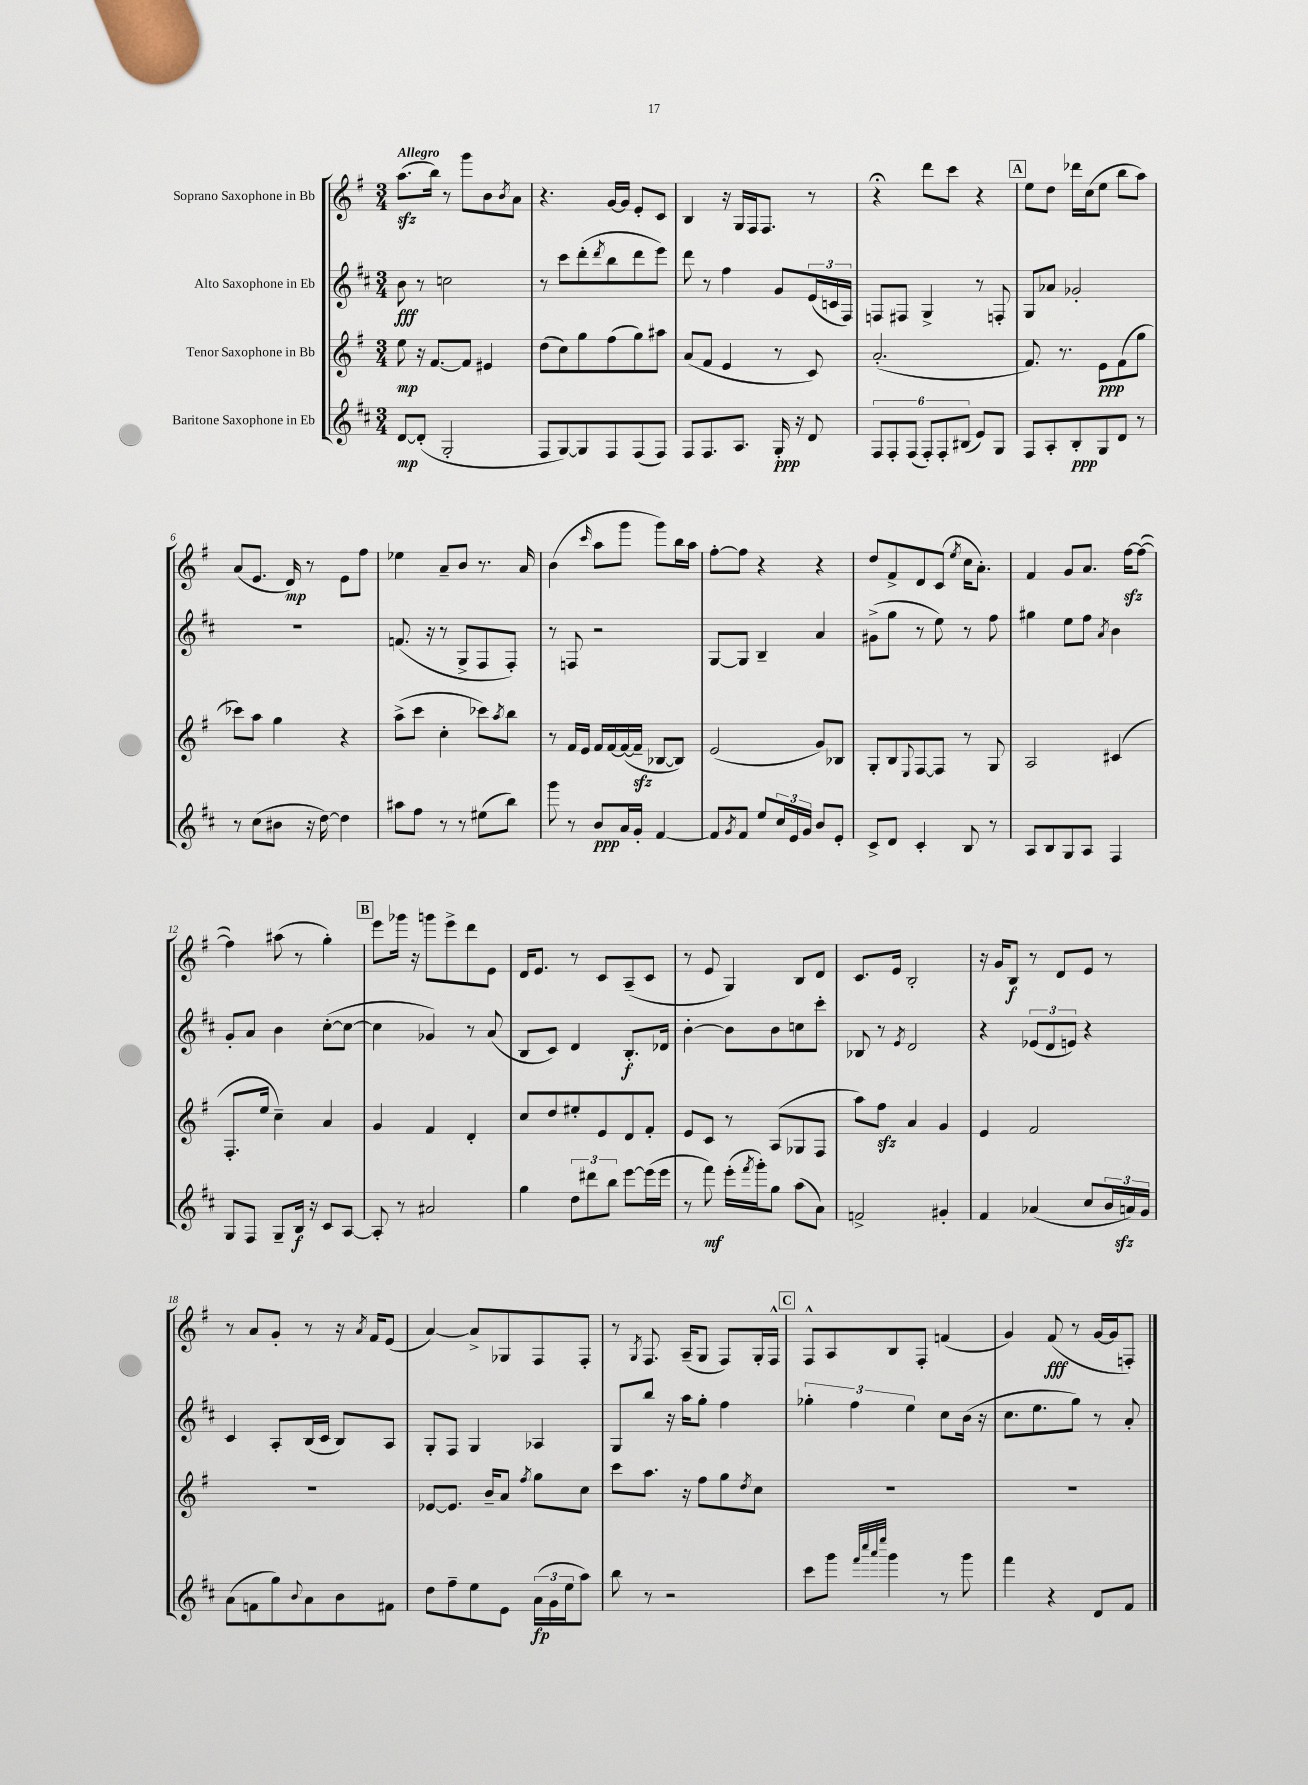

**kern	**kern	**kern	**kern
*staff4	*staff3	*staff2	*staff1
*clefG2	*clefG2	*clefG2	*clefG2
*k[f#c#]	*k[f#]	*k[f#c#]	*k[f#]
*M3/4	*M3/4	*M3/4	*M3/4
[8d	8ee	8b	(8.aa
(8d']	16r	8r	.
.	[8.f#	.	16bb)
2G'	.	2cc	8r
.	8f#]	.	8ggg
.	4e#	.	8b
.	.	.	8qb
.	.	.	8a
=	=	=	=
8F#	(8dd	8r	4.r
[8G)	8cc)	8ccc#	.
8G]	8gg	(8ddd'	.
.	.	8qddd	.
8F#	(8ff#	8bb	[16g
.	.	.	16g]
(8F#	8gg)	8ddd	8e'
8F#)	8aa#	8eee)	8c
=	=	=	=
8F#	(8a	8ddd	4B
8.F#	8f#	8r	.
.	4e	4ff#	16r
8.A	.	.	16G
.	.	.	16F#
.	.	.	8.F#
16G'	8r	8g	.
16r	.	.	.
8d	8c)	(24e	8r
.	.	24c	.
.	.	24F#)	.
=	=	=	=
12F#	(2.a'	8F	4r;
12F#'	.	.	.
.	.	8F#	.
(12F#	.	.	.
12F#')	.	4G^	8ddd
12F#'	.	.	.
.	.	.	8ccc
(12B#	.	.	.
8e)	.	8r	4r
8G	.	8F'	.
=	=	=	=
8F#	8.f#)	8G	8ee
8A'	.	8a-	8dd
.	8.r	.	.
8B'	.	2g-'	16ddd-
.	.	.	(16cc
8G	8e	.	8ee
8d	(8f#	.	8bb
8r	8gg	.	8aa)
=	=	=	=
8r	8ccc-)	2.r	(8a
(8cc#	8aa	.	8.e
8b#	4gg	.	.
.	.	.	16d)
16r	.	.	8r
[16dd)	.	.	.
4dd]	4r	.	8e
.	.	.	8ff#
=	=	=	=
8aa#	(8aa^	(8.f	4ee-
8ff#	8ccc	.	.
.	.	16r	.
8r	4cc'	8r	8a~
8r	.	8G^	8b
(8ee#	8ccc-)	8F#	8.r
.	8qaa	.	.
8bb)	8bb	8F#')	.
.	.	.	16a
=	=	=	=
8ggg	8r	8r	(4b
8r	16f#	8F	.
.	16e	.	.
.	.	.	16qqccc
8b	16f#	2r	8aa
.	[16f#	.	.
16a	(16f#_	.	8ggg
16g'	16f#~]	.	.
[4f#	[8B-	.	8ggg)
.	8B-])	.	16bb
.	.	.	16aa
=	=	=	=
8f#]	(2e	[8G	[8ff#'
8qg	.	.	.
8f#	.	8G]	8ff#]
8ee	.	4B~	4r
24cc#	.	.	.
24e	.	.	.
24g	.	.	.
8b	8g)	4a	4r
8e'	8B-	.	.
=	=	=	=
8c#^	8G'	(8g#^	8dd
8d	8B	8gg	8f#^
.	8qqE	.	.
4c#'	[8F#	8r	8d
.	8F#]	8ee)	(8c
.	.	.	8qee
8B	8r	8r	16cc
.	.	.	8.a')
8r	8G	8ff#	.
=	=	=	=
8A	2A	4gg#	4f#
8B	.	.	.
8G	.	8ee	8g
8A	.	8ff#	8.a
.	.	8qa	.
4F#	(4c#	4b	.
.	.	.	[16ff#
.	.	.	(8ff#_
=	=	=	=
8G	8.F#'	8g'	4ff#])
8F#	.	8a	.
.	16ee	.	.
8G~	4cc~)	4b	(8aa#
16B	.	.	8r
16r	.	.	.
8c#	4a	([8cc#'	4gg')
[8A	.	8cc#_	.
=	=	=	=
8A']	4g	4cc#]	8eee
8r	.	.	16ggg-
.	.	.	16r
2a#	4f#	4g-)	8ggg
.	.	.	8eee^
.	4d'	8r	8ddd
.	.	(8a	8e
=	=	=	=
4gg	8cc	8B	16d
.	.	.	8.e
.	8dd	8c#)	.
12dd	8ee#'	4d	8r
12ddd#	.	.	.
.	8e	.	8c
12bb	.	.	.
[8eee	8d	8.B'	(8A~
(16eee]	8f#'	.	8c
16eee	.	16d-	.
=	=	=	=
8r	8e	[4b'	8r
8fff#)	8c	.	8e
(16eee'	8r	8b]	4G)
8qfff#	.	.	.
16ggg')	.	.	.
8gg	(8A	8b	.
(8aa	8G-	8cc	8B
8a)	8F#	8ccc#'	8d
=	=	=	=
2f^	8aa)	8B-	8.c
.	8ff#	8r	.
.	.	.	16e
.	.	8qe	.
.	4a	2d	2B'
4g#'	4g	.	.
=	=	=	=
4f#	4e	4r	16r
.	.	.	16g
.	.	.	8B
(4a-	2f#	(12e-	8r
.	.	12d	.
.	.	.	8d
.	.	12e)	.
8cc#	.	4r	8e
24b	.	.	8r
24a)	.	.	.
24g	.	.	.
=	=	=	=
(8a	2.r	4c#	8r
8f	.	.	8a
8gg)	.	8A'	8g'
8qqb	.	.	.
8a	.	(16B	8r
.	.	16c#	.
8b	.	8B)	16r
.	.	.	8qa
.	.	.	16f#
8f#	.	8A	(8e
=	=	=	=
8dd	[8e-	8G'	[4a)
8ff#~	8.e-]	8F#	.
8ee	.	4G	8a^]
.	16b~	.	.
8e	8a	.	8G-
.	8qff#	.	.
(24a	8gg	4A-	8F#
24g	.	.	.
24ee	.	.	.
8aa)	8cc	.	8F#'
=	=	=	=
8bb	8ccc	8G	8r
.	.	.	8qG
8r	8.aa	8bb	8.F#
2r	.	16r	.
.	16r	16aa	(16A~
.	8ff#	8gg'	8G
.	8gg	4ff#	8F#)
.	8qdd	.	.
.	8cc	.	16G'
.	.	.	16F#^^
=	=	=	=
8ccc#	2.r	6gg-'	8F#^^
8ggg	.	.	8A
.	.	6ff#	.
32qqfff#	.	.	.
32qqcccc#	.	.	.
32qqaaa	.	.	.
32qqeeee	.	.	.
4ggg	.	.	8B
.	.	6ee	.
.	.	.	8F#'
8r	.	8cc#	(4f
8ggg	.	(16b	.
.	.	16r	.
=	=	=	=
4fff#	2.r	8.cc#	4g)
.	.	8.ee	.
4r	.	.	(8f#
.	.	8gg)	8r
8d	.	8r	[16g
.	.	.	16g]
8f#	.	8a'	8F')
==	==	==	==
*-	*-	*-	*-
